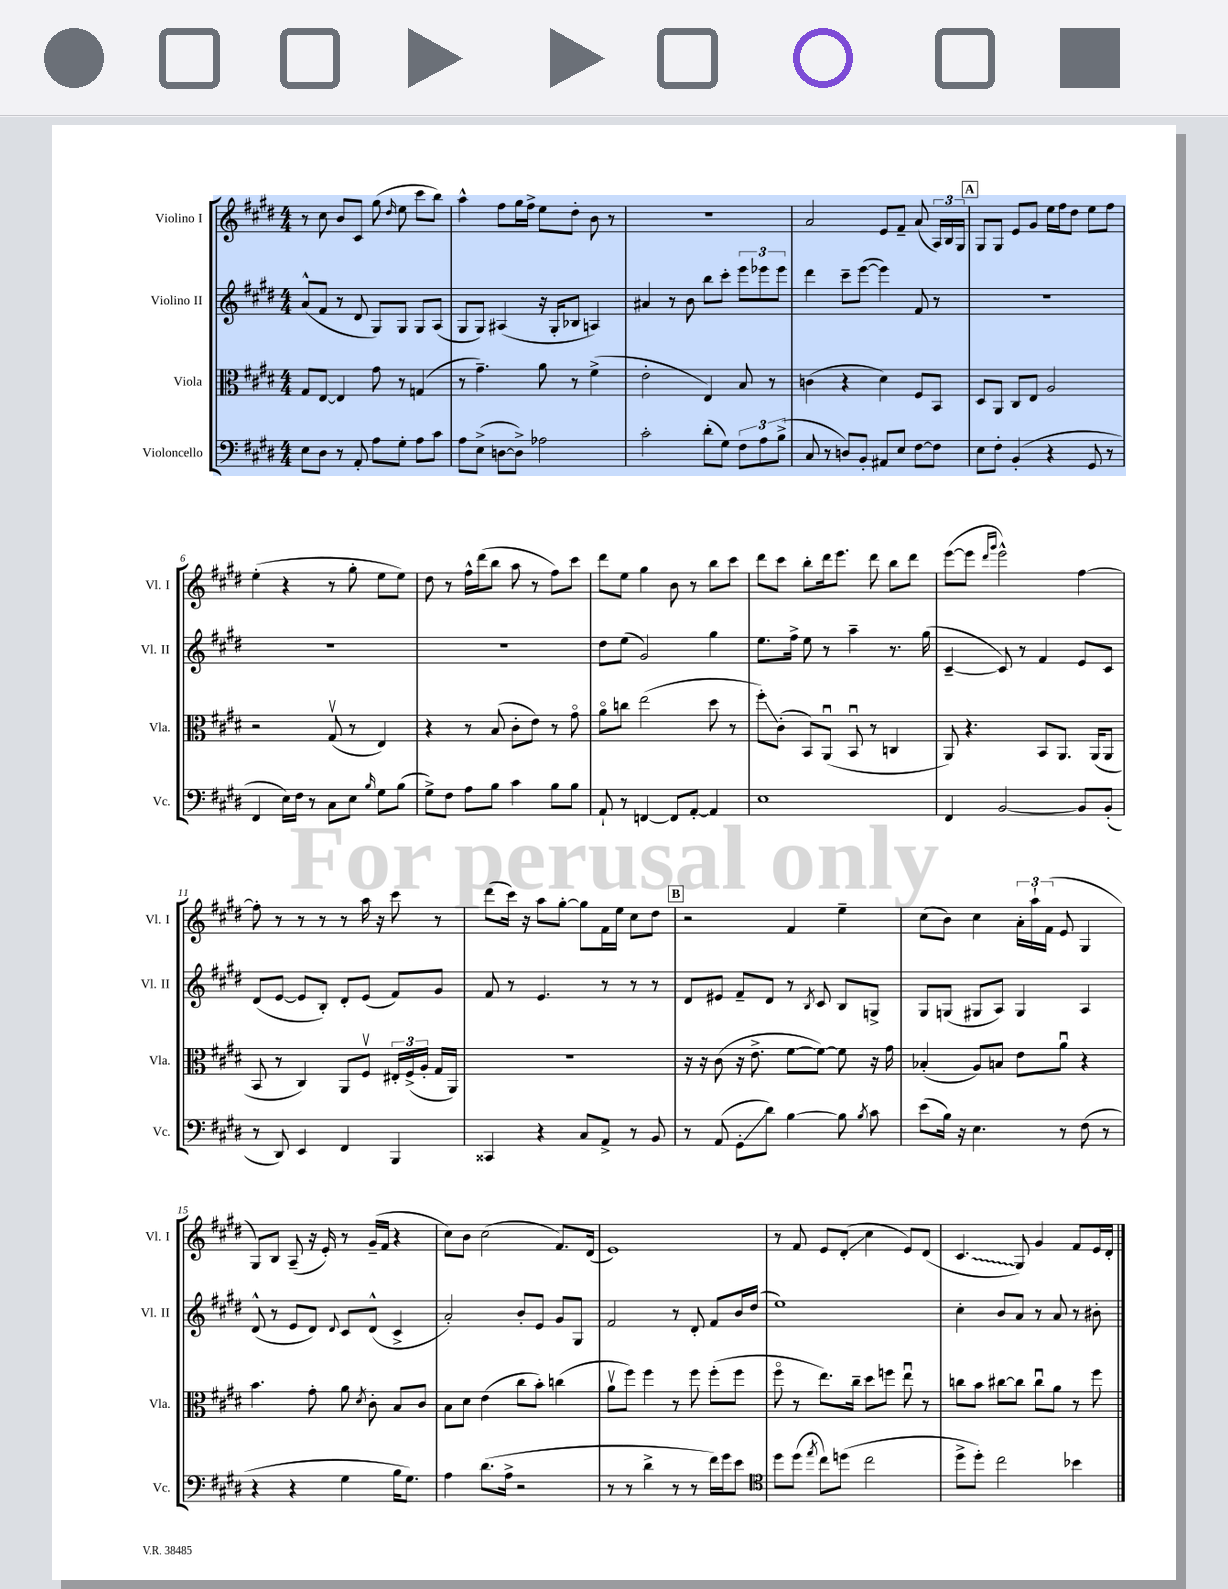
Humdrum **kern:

**kern	**kern	**kern	**kern
*staff4	*staff3	*staff2	*staff1
*clefF4	*clefC3	*clefG2	*clefG2
*k[f#c#g#d#]	*k[f#c#g#d#]	*k[f#c#g#d#]	*k[f#c#g#d#]
*M4/4	*M4/4	*M4/4	*M4/4
8E	8G#	(8a^^	8r
8D#	[8E	8f#	8cc#
8r	4E]	8r	8b
8AA'	.	8d#	8c#
8A	8g#	8G#)	(8gg#
.	.	.	16qqdd#
8G#'	8r	8G#	8ee
8A	(4G	8G#	8ccc#
8c#	.	(8A	8bb)
=	=	=	=
8A	8r	8G#	4aa^^
(8E^	4.g#~)	8G#)	.
[8D	.	(4A#	8ff#
8D^])	.	.	16gg#
.	.	.	16ff#^
2A-	8a	16r	8ee
.	.	16G#'	.
.	8r	8B-	8dd#'
.	(4f#^	4A)	8b
.	.	.	8r
=	=	=	=
2c#'	2e'	4a#	1r
.	.	8r	.
.	.	8b	.
(8d#'	4E)	8bb	.
8G#)	.	8ccc#'	.
12F#	8B	12eee	.
12A	.	12eee-	.
.	8r	.	.
(12B^	.	12eee-	.
=	=	=	=
8C#	(4c	4ddd#	2a
8r	.	.	.
8D)	4r	8ccc#~	.
8BB'	.	([8eee	.
8AA#	4d#)	4eee])	8e
8E	.	.	8f#~
[8F#	8F#	8f#	(8a
8F#]	8BB	8r	24A)
.	.	.	24B
.	.	.	24G#
=	=	=	=
8E	8D#	1r	8G#
8F#'	8AA	.	8G#
(4BB'	8C#	.	8e
.	8E	.	8g#
4r	2A	.	16ee
.	.	.	16ff#
.	.	.	8dd#
8GG#	.	.	8ee
8r	.	.	8ff#
=	=	=	=
4FF#	2r	1r	(4ee'
16E)	.	.	4r
16F#	.	.	.
8r	.	.	.
8C#	(8G#v	.	8r
8E	8r	.	8gg#'
16qqB	.	.	.
8G#	4E)	.	8ee
(8B	.	.	8ee)
=	=	=	=
8G#^)	4r	1r	8dd#
8F#	.	.	8r
8A	8r	.	16ff#^^
.	.	.	(16ddd#
8B	(8B	.	8bb
4c#	8c#'	.	8aa
.	8e)	.	8r
8B	8r	.	8ff#)
8B	8g#o	.	8ccc#
=	=	=	=
8AA`	8ao	8dd#	8ddd#
8r	8cc	(8ee	8ee
[4FF	(2ee	2g#)	4gg#
8FF]	.	.	8b
[8AA'	.	.	8r
4AA]	8dd#	4gg#	8bb
.	8r	.	8ccc#
=	=	=	=
1E	8ff#')	8.ee	8ddd#
.	(8c#'	.	8ccc#
.	.	16ff#^	.
.	8BB)	8ee	8bb'
.	(8AAu	8r	16ddd#
.	.	.	8.eee
.	8BBu	4aa~	.
.	8r	.	8ddd#
.	4C	8.r	8bb
.	.	.	8ddd#
.	.	(16gg#	.
=	=	=	=
4FF#	8AA)	[4c#~	([8eee
.	4.r	.	8eee]
.	.	.	16qqddd#
.	.	.	16qqggg#
[2BB	.	8c#])	2eee^^)
.	.	8r	.
.	8BB	4f#	.
.	8.AA	.	.
8BB]	.	8e	[4ff#
.	(16AA	.	.
(8BB'	8AA	8c#	.
=	=	=	=
8r	8BB	(8d#	8ff#']
8DD#)	8r	[8e	8r
4EE	4C#)	8e]	8r
.	.	8B')	8r
4FF#	8AA	8d#'	8r
.	8F#v	(8e	16aa
.	.	.	16r
4BBB	24E#'	8f#)	8ccc#
.	(24F#^	.	.
.	24A'	.	.
.	16G#	8g#	8r
.	16AA)	.	.
=	=	=	=
4CC##	1r	8f#	(8ddd#
.	.	8r	16ccc#)
.	.	.	16r
4r	.	4.e	8aa
.	.	.	[8gg#'
8C#	.	.	8gg#]
8AA^	.	8r	16f#
.	.	.	16ee
8r	.	8r	8cc#
8BB	.	8r	8dd#
=	=	=	=
8r	16r	8d#	2r
.	16r	.	.
(8AA	(8c#	8e#	.
8GG#'	16r	8f#~	.
.	8.e^	.	.
8d#)	.	8d#	.
[4B	[8f#	8r	4f#
.	.	8qB	.
.	8f#_)	8c#	.
8B]	8f#]	8B	4ee~
8qB	.	.	.
8c#	16r	8G^	.
.	16g#	.	.
=	=	=	=
(8e	(4B-'	8G#	(8cc#
16B)	.	(8G	8b)
16r	.	.	.
4.E	8A)	8G#	4cc#
.	8B	8A)	.
.	8e	4G#	24a'
.	.	.	24aa`
.	.	.	(24f#
8r	8au	.	8e
(8F#	4r	4A	4G#
8r	.	.	.
=	=	=	=
4r	4.b	(8d#^^	8G#)
.	.	8r	8B
4r	.	8e	(8A~
.	8g#'	8d#)	16r
.	.	.	16e')
.	.	8qqd#	.
4G#	8a	8c#	8r
.	8qd#	.	.
.	8c#'	(8d#^^	(16g#~
.	.	.	16f#
16B	8B	4c#^	4r
8.G#)	.	.	.
.	8c#	.	.
=	=	=	=
4A	8B	2a')	8cc#)
.	8d#	.	8b
(8.d#	(4e	.	(2cc#
16A^	.	.	.
2r	8cc#	8b'	.
.	8b')	8e	.
.	(4cc	8g#	8.f#)
.	.	8G#	.
.	.	.	(16d#
=	=	=	=
8r	8av	2f#	1e)
8r	8ff#)	.	.
4d#^	4ff#	.	.
8r	8r	8r	.
8r	8ff#	8d#'	.
16f#)	(8ff#'	8f#	.
16g#	.	.	.
8e	8ff#	16b	.
.	.	(16dd#	.
=	=	=	=
*clefC4	*	*	*
8dd#	8ff#o	1ee)	8r
(8dd#	8r	.	8f#
8qee	.	.	.
8cc#)	8.ee)	.	8e
(8dd	.	.	(8d#'
.	16cc#~	.	.
2cc#	8dd#	.	4cc#
.	8ff	.	.
.	8eeu	.	8e)
.	8r	.	(8d#
=	=	=	=
8dd#^	8cc	4cc#'	4.c#
8dd#')	8b	.	.
2cc#	[8cc#	8b	.
.	8cc#]	8a	8G#)
.	8cc#u	8r	4g#
.	8a	8a	.
4b-	8r	8r	8f#
.	8ff#	8b#'	16e
.	.	.	16d#'
==	==	==	==
*-	*-	*-	*-
